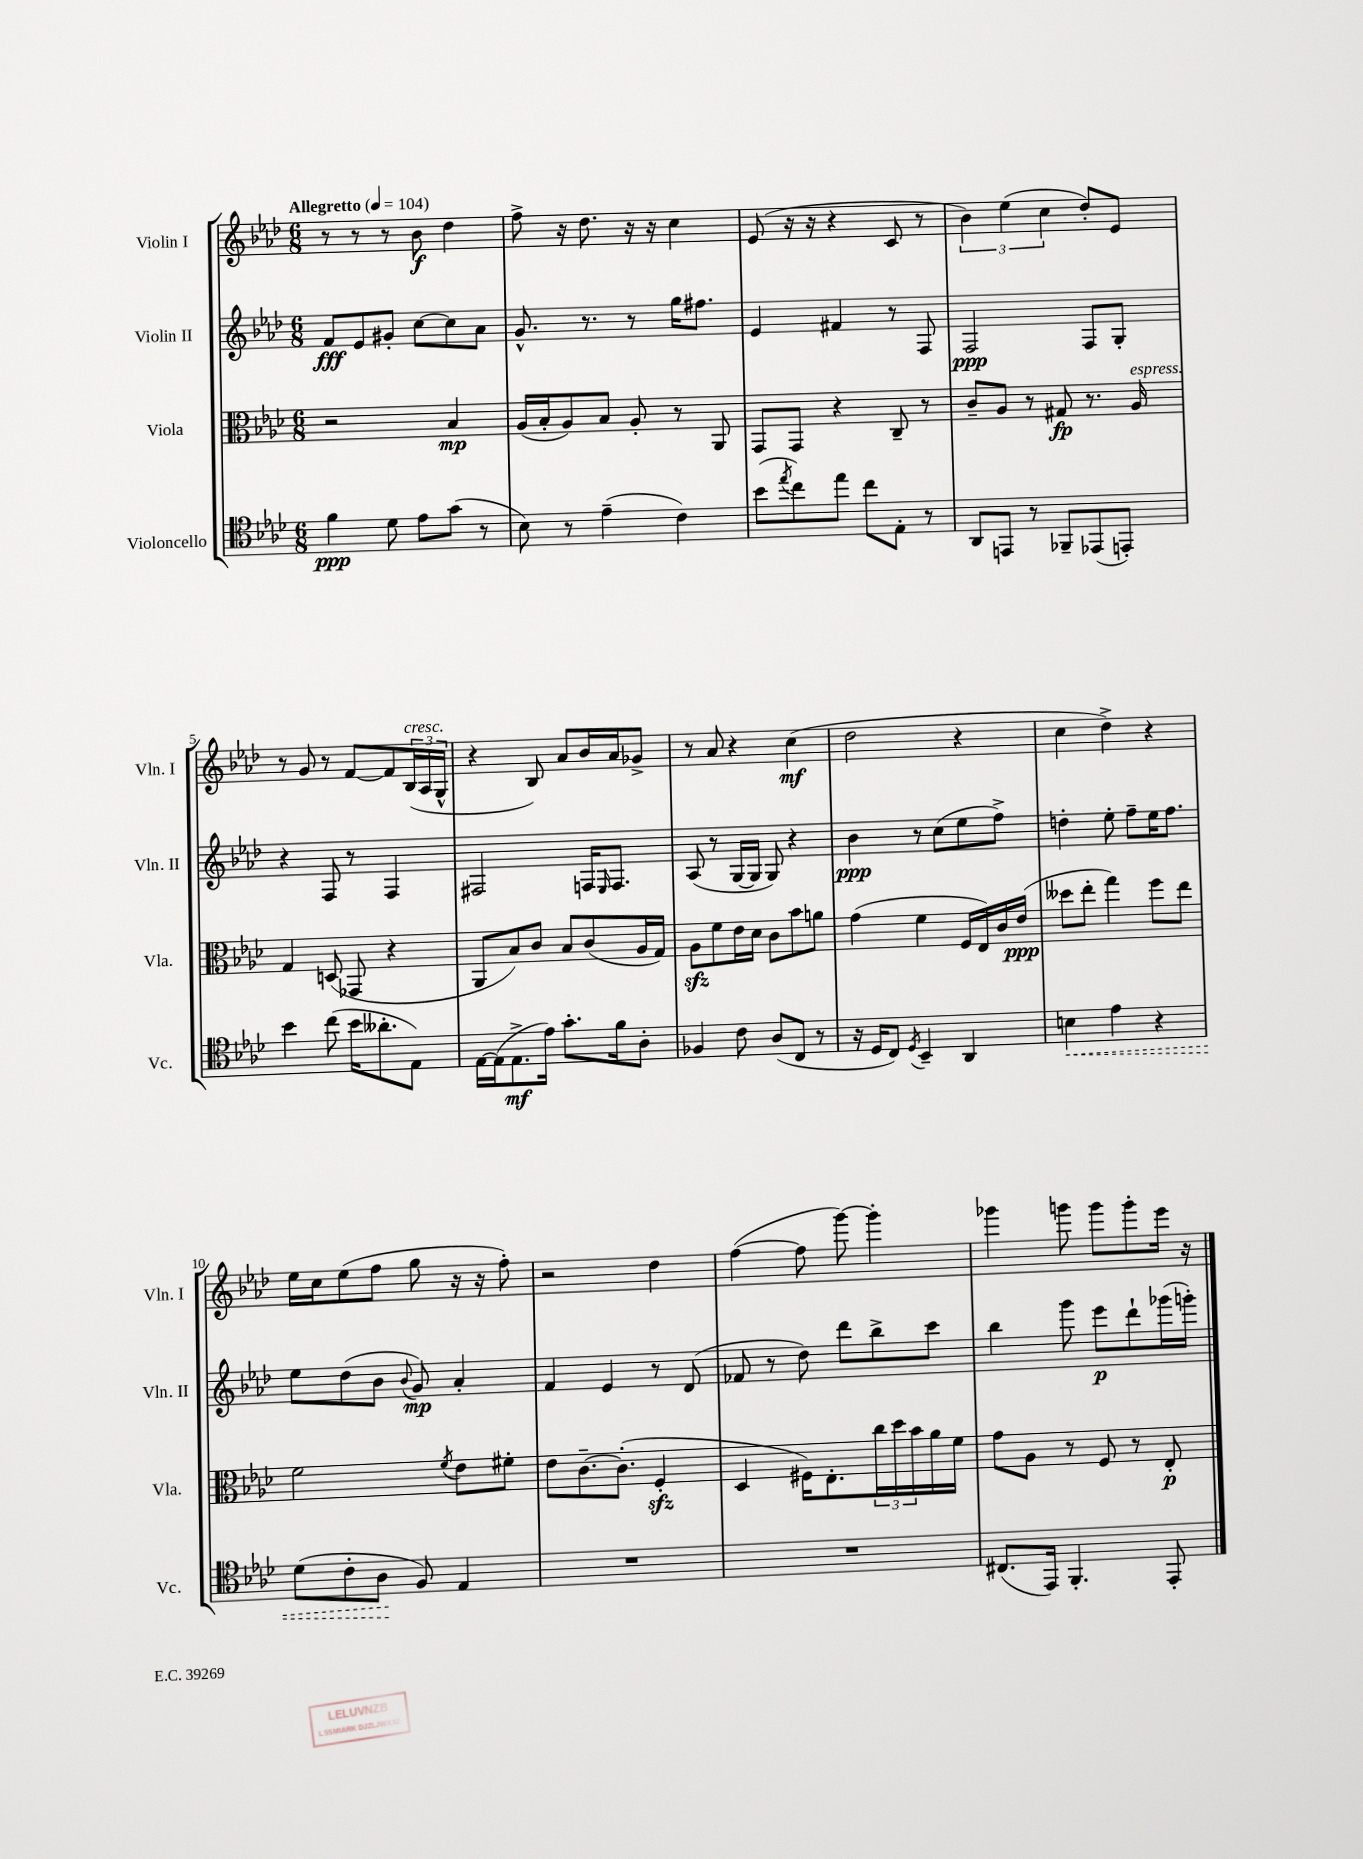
<<
\new StaffGroup <<
\new Staff = "s0" \with { instrumentName = "Violin I" shortInstrumentName = "Vln. I" } {
    \clef treble \key aes \major \numericTimeSignature \time 6/8 \tempo "Allegretto" 4 = 104
    r8 r8 r8 bes'8\f des''4 |
    f''8-> r16 des''8. r16 r16 c''4 |
    ees'8( r16 r16 r4 c'8 r8 |
    \tuplet 3/2 { bes'4) ees''4( c''4 } des''8-.) ees'8 |
    r8 g'8 r8 f'8~ f'8 \tuplet 3/2 { bes16^\markup { \italic "cresc." }( aes16 g16-^ } |
    r4 bes8) aes'8 bes'16 aes'16 ges'8-> |
    r8 aes'8 r4 c''4\mf( |
    des''2 r4 |
    c''4 des''4->) r4 |
    ees''16 c''16 ees''8( f''8 g''8 r16 r16 f''8-.) |
    r2 des''4 |
    f''4~( f''8 g'''8~) g'''4-. |
    ges'''4 g'''8 g'''8 g'''8-. ees'''16 r16 \bar "|." |
}
\new Staff = "s1" \with { instrumentName = "Violin II" shortInstrumentName = "Vln. II" } {
    \clef treble \key aes \major \numericTimeSignature \time 6/8
    f'8\fff ees'8 gis'8-. c''8~ c''8 aes'8 |
    g'8.-^ r8. r8 g''16 fis''8. |
    ees'4 fis'4 r8 f8 |
    f2\ppp f8 g8-. |
    r4 f8 r8 f4 |
    fis2 f16 \grace { ees16 } f8. |
    aes8( r8 g16~ g16 g8) r4 |
    bes'4\ppp r8 c''8( ees''8 f''8->) |
    d''4-. ees''8-. f''8-- ees''16 f''8. |
    ees''8 des''8( bes'8 \appoggiatura { bes'8 } g'8\mp) aes'4-. |
    f'4 ees'4 r8 des'8( |
    fes'8 r8 des''8) des'''8 bes''8-> c'''8 |
    bes''4 g'''8 ees'''8\p des'''8-! ges'''16( g'''16-.) \bar "|." |
}
\new Staff = "s2" \with { instrumentName = "Viola" shortInstrumentName = "Vla." } {
    \clef alto \key aes \major \numericTimeSignature \time 6/8
    r2 bes4\mp |
    aes16( bes16-. aes8) bes8 aes8-. r8 aes,8 |
    g,8 g,8 r4 c8-- r8 |
    c'8-- aes8 r8 gis8\fp r8. aes16^\markup { \italic "espress." } |
    g4 d8( ges,8 r4 |
    aes,8 bes8) c'8 bes8 c'8( aes16 g16) |
    aes8\sfz f'8 ees'16 des'16 c'8 bes'8 a'8 |
    g'4( f'4 f16 ees16) c'16 ees'16\ppp( |
    deses''8 ees''8-. g''4) f''8 ees''8 |
    f'2 \acciaccatura { f'8 } ees'8 fis'8-. |
    ees'8 c'8.~-- c'8.-.( f4-.\sfz |
    des4 fis16) ees8.-. \tuplet 3/2 { c''16 des''16 bes'16 } aes'16 f'16 |
    g'8 aes8 r8 f8 r8 ees8-.\p \bar "|." |
}
\new Staff = "s3" \with { instrumentName = "Violoncello" shortInstrumentName = "Vc." } {
    \clef tenor \key aes \major \numericTimeSignature \time 6/8
    f'4\ppp des'8 ees'8 g'8( r8 |
    bes8) r8 ees'4--( c'4) |
    bes'8( \acciaccatura { ees''8 } c''8) ees''8 c''8 ees8-. r8 |
    aes,8 e,8 r8 fes,8-- ees,8( e,8-.) |
    bes'4 c''8( bes'16 aeses'8.-. ees8) |
    ees16~ ees16( ees8.->\mf ees'16) g'8.-. f'16 aes8-. |
    fes4 c'8 aes8( c8 r8 |
    r16 des16 c8) \acciaccatura { des8 } bes,4-- aes,4 |
    \once \override Hairpin.style = #'dashed-line b4\< ees'4 r4 |
    des'8( c'8-. aes8\! f8) ees4 |
    R2. |
    R2. |
    cis8.( ees,16) f,4.-. ees,8-. \bar "|." |
}
>>
>>
